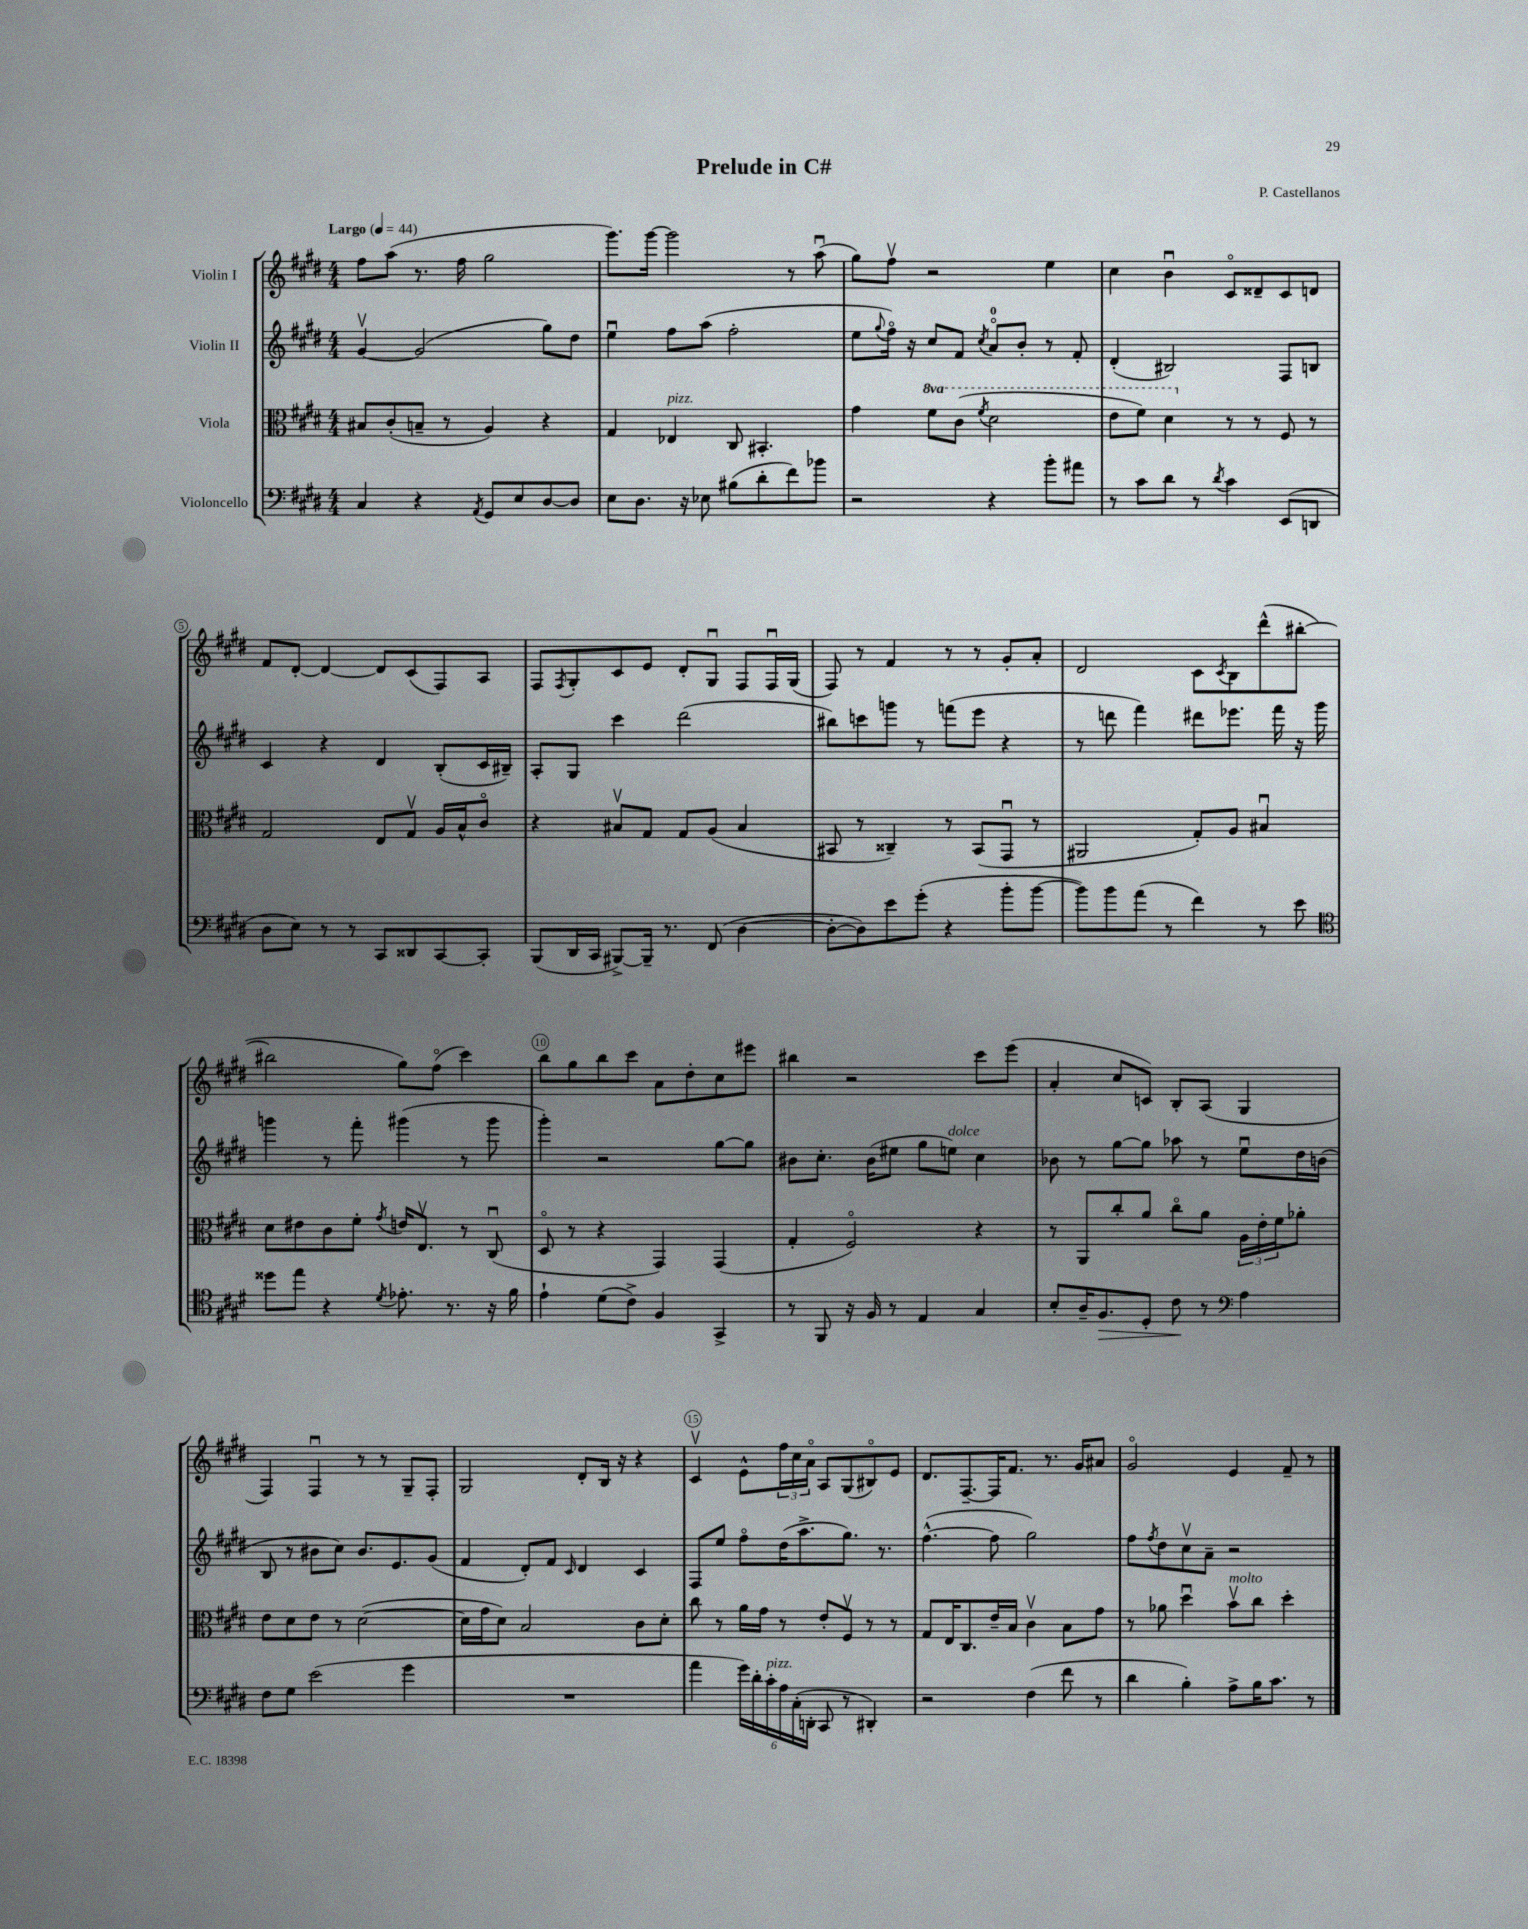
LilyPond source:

\header { title = "Prelude in C#" composer = "P. Castellanos" }
<<
\new StaffGroup <<
\new Staff = "s0" \with { instrumentName = "Violin I" } {
    \clef treble \key e \major \numericTimeSignature \time 4/4 \tempo "Largo" 4 = 44
    fis''8 a''8( r8. fis''16 gis''2 |
    gis'''8.) gis'''16~ gis'''2 r8 a''8\downbow( |
    gis''8) fis''8\upbow r2 e''4 |
    cis''4 b'4\downbow cis'8\flageolet disis'8-- cis'8 d'8 |
    fis'8 dis'8~-. dis'4~ dis'8 cis'8( fis8) a8 |
    fis8 \acciaccatura { fis8 } gis8-. cis'8 e'8 dis'8-. gis8\downbow fis8 fis16\downbow gis16( |
    fis8) r8 fis'4 r8 r8 gis'8-. a'8-. |
    dis'2 cis'8 \acciaccatura { cis'8 } b8 dis'''8-^( bis''8~-. |
    bis''2 gis''8) fis''8\flageolet( cis'''4) |
    b''8 gis''8 b''8 cis'''8 a'8 dis''8-. cis''8 eis'''8 |
    bis''4 r2 cis'''8 e'''8( |
    a'4-. cis''8 c'8) b8-. a8( gis4 |
    fis4) fis4\downbow r8 r8 gis8-- fis8-. |
    gis2 dis'8-. b16 r16 r4 |
    cis'4\upbow e'8-^ \tuplet 3/2 { fis''16 cis''16 a'16\flageolet } a8 gis8( bis8\flageolet) e'8 |
    dis'8. fis8.~-- fis16 fis'8. r8. gis'16 ais'8 |
    gis'2\flageolet e'4 fis'8-- r8 \bar "|." |
}
\new Staff = "s1" \with { instrumentName = "Violin II" } {
    \clef treble \key e \major \numericTimeSignature \time 4/4
    gis'4~\upbow gis'2( gis''8) dis''8 |
    e''4\downbow fis''8 a''8( fis''2-. |
    e''8 \appoggiatura { gis''8 } fis''16\flageolet) r16 cis''8 fis'8 \acciaccatura { cis''8 } a'8-0\flageolet b'8-. r8 fis'8-. |
    dis'4-.( bis2) fis8 b8 |
    cis'4 r4 dis'4 b8-.( cis'16 bis16--) |
    a8-. gis8 cis'''4 dis'''2( |
    bis''8) c'''8 g'''8 r8 f'''8( e'''8 r4 |
    r8 d'''8 fis'''4) dis'''8 ees'''8. fis'''16 r16 gis'''16 |
    g'''4 r8 fis'''8-. gis'''4( r8 gis'''8 |
    gis'''4-.) r2 gis''8~ gis''8 |
    bis'8 cis''8.-. bis'16( eis''8 gis''8 e''8^\markup { \italic "dolce" }) cis''4 |
    bes'8 r8 gis''8~ gis''8 aes''8 r8 e''8\downbow dis''16 b'16( |
    b8 r8 bis'8 cis''8) bis'8. e'8. gis'8( |
    fis'4 dis'8-.) fis'8 \grace { cis'16 } dis'4 cis'4 |
    fis8 e''8 fis''8\flageolet dis''16( a''8.-> gis''8.) r8. |
    fis''4.~-^( fis''8 gis''2) |
    fis''8 \acciaccatura { fis''8 } dis''8 cis''8\upbow a'8-- r2 \bar "|." |
}
\new Staff = "s2" \with { instrumentName = "Viola" } {
    \clef alto \key e \major \numericTimeSignature \time 4/4 \set Staff.ottavationMarkups = #ottavation-simple-ordinals
    bis8 cis'8-.( b8-- r8 a4) r4 |
    gis4 ees4^\markup { \italic "pizz." } cis8 bis,4.-. |
    gis'4 \ottava #1 fis''8 cis''8( \acciaccatura { fis''8 } dis''2 |
    e''8 fis''8) dis''4 \ottava #0 r8 r8 fis8 r8 |
    gis2 e8 gis8\upbow a16 b16-^ cis'8\flageolet |
    r4 bis8\upbow gis8 gis8 a8( bis4 |
    bis,8 r8 cisis4--) r8 bis,8( gis,8\downbow r8 |
    ais,2 gis8-.) a8 bis4\downbow |
    dis'8 eis'8 cis'8 fis'8-. \acciaccatura { gis'8 } e'16 e8.\upbow r8 cis8\downbow( |
    dis8\flageolet r8 r4 gis,4) gis,4( |
    gis4-. fis2\flageolet) r4 |
    r8 a,8 cis''8-. a'8 cis''8\flageolet a'8 \tuplet 3/2 { a16 e'16-. fis'16 } aes'8-. |
    e'8 dis'8 e'8 r8 dis'2~( |
    dis'16 gis'16 dis'8) b2 cis'8 dis'8-. |
    cis''8 r8 a'16 gis'16 r8 e'8-. fis8\upbow r8 r8 |
    gis8 e16 cis8. e'16-- b16 cis'4\upbow b8 gis'8 |
    r8 aes'8 dis''4\downbow b'8\upbow^\markup { \italic "molto" } cis''8 dis''4-. \bar "|." |
}
\new Staff = "s3" \with { instrumentName = "Violoncello" } {
    \clef bass \key e \major \numericTimeSignature \time 4/4
    cis4 r4 \acciaccatura { a,8 } gis,8 e8 dis8~ dis8 |
    e8 dis8. r16 ees8 bis8( dis'8-. fis'8) bes'8 |
    r2 r4 b'8-. ais'8 |
    r8 cis'8 dis'8 r8 \acciaccatura { dis'8 } cis'4 e,8( d,8 |
    dis8 e8) r8 r8 cis,8 disis,8 cis,8~ cis,8-. |
    b,,8( dis,16 cis,16 bis,,8~->) bis,,16-- r8. fis,8( dis4~ |
    dis8~-. dis8) e'8 gis'8-.( r4 b'8-. b'8~ |
    b'8) b'8 a'8( r8 fis'4) r8 e'8 |
    \clef tenor disis''8 e''8 r4 \acciaccatura { dis'8 } ees'8.-. r8. r16 fis'16 |
    e'4-! dis'8( cis'8->) fis4 gis,4-> |
    r8 fis,8 r16 fis16 r8 e4 gis4 |
    b8-. a16-- fis8.\> dis8-. cis'8\! r8 \clef bass a4 |
    fis8 gis8 e'2( gis'4 |
    R1 |
    a'4 \tuplet 6/4 { gis'16) dis'16-. cis'16-.^\markup { \italic "pizz." } a16 cis16-.( d,16-. } cis,8 r8 dis,4-.) |
    r2 fis4( fis'8 r8 |
    dis'4 b4-.) a8-> b16 cis'8. r8 \bar "|." |
}
>>
>>
\layout { \context { \Score \override BarNumber.break-visibility = ##(#f #t #t) barNumberVisibility = #(every-nth-bar-number-visible 5) \override BarNumber.stencil = #(make-stencil-circler 0.1 0.3 ly:text-interface::print) } }
